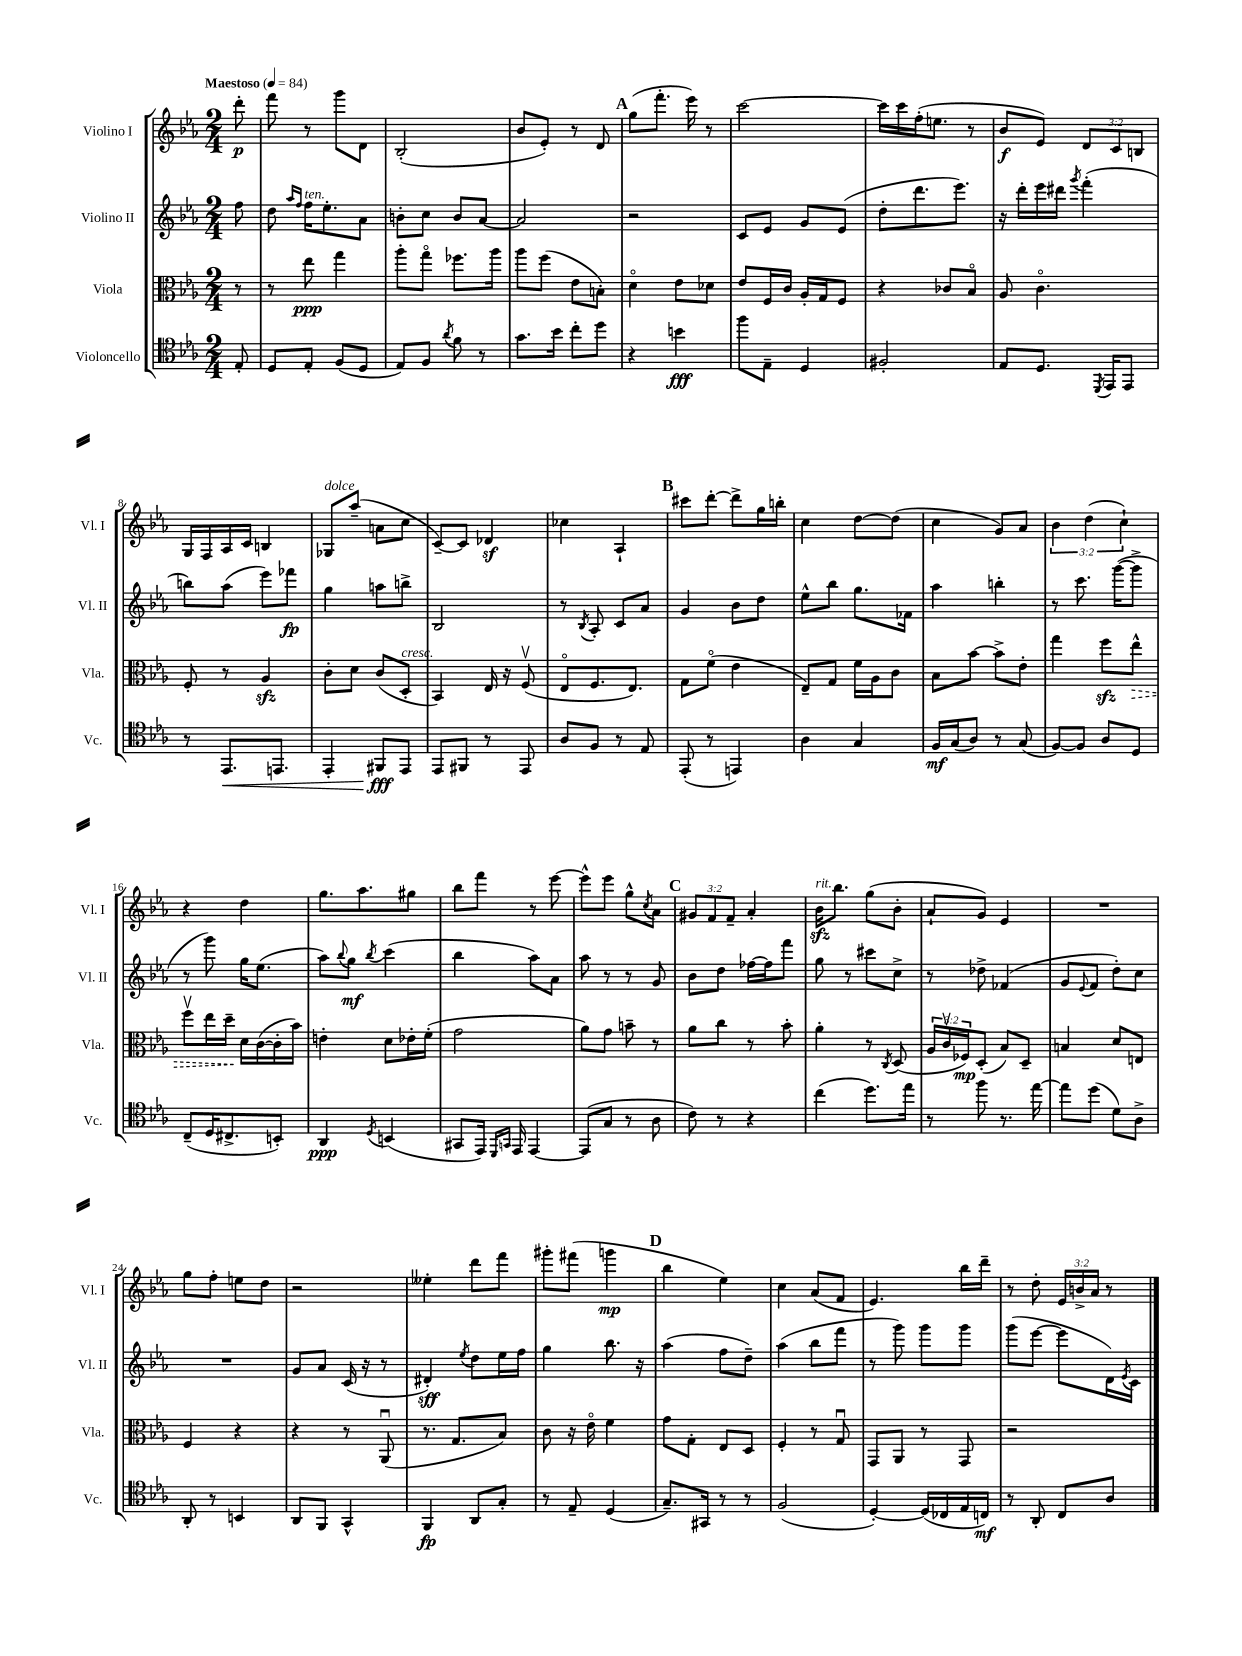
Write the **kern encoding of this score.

**kern	**kern	**kern	**kern
*staff4	*staff3	*staff2	*staff1
*clefC4	*clefC3	*clefG2	*clefG2
*k[b-e-a-]	*k[b-e-a-]	*k[b-e-a-]	*k[b-e-a-]
*M2/4	*M2/4	*M2/4	*M2/4
*MM84	*MM84	*MM84	*MM84
8E-'	8r	8ff	8ddd'
=	=	=	=
8D	8r	8dd	8fff
.	.	16qqaa-	.
.	.	16qqff	.
8E-'	8ee-	16ff	8r
.	.	8.ee-'	.
(8F	4gg	.	8ggg
8D	.	8a-	8d
=	=	=	=
8E-)	8aa-'	8b'	(2B-'
8F	8ggo	8cc	.
8qa-	.	.	.
8f	8.ff-	8b	.
8r	.	[8a-	.
.	16aa-	.	.
=	=	=	=
8.g	8aa-	2a-]	8b-
.	(8ff	.	8e-')
16b-	.	.	.
8cc'	8e-	.	8r
8dd	8B')	.	8d
=	=	=	=
4r	4do	2r	(8gg
.	.	.	8.fff'
4b	8e-	.	.
.	.	.	16eee-)
.	8d-	.	8r
=	=	=	=
8ff	8e-	8c	[2ccc
8E-~	16F	8e-	.
.	16c	.	.
4D	16A-'	8g	.
.	16G	.	.
.	8F	(8e-	.
=	=	=	=
2F#'	4r	8dd'	16ccc]
.	.	.	16ccc
.	.	8.ddd	(16ff'
.	.	.	8.ee
.	8c-	.	.
.	.	8.eee-)	.
.	8B-o	.	8r
=	=	=	=
8E-	8A-	16r	8b-
.	.	16ddd'	.
8.D	4.co	16eee-	8e-)
.	.	16ddd#	.
.	.	8qggg	.
.	.	(4fff'	12d
8qDD	.	.	.
16EE-	.	.	.
.	.	.	12c
8EE-	.	.	.
.	.	.	12B
=	=	=	=
8r	8F'	8bb)	16G
.	.	.	16F
8.EE-	8r	(8aa-	16A-
.	.	.	16c
.	4A-	8eee-)	4B
8.EE	.	.	.
.	.	8fff-	.
=	=	=	=
4EE-'	8c'	4gg	8G-
.	8d	.	(8aa-~
8FF#	(8c	8aa	8a
8EE-	8D'	8bb^	8cc
=	=	=	=
8EE-	4BB-)	2B-	[8c~)
8FF#	.	.	8c]
8r	16E-	.	4d-
.	16r	.	.
8EE-	(8Fv	.	.
=	=	=	=
8A-	8E-o	8r	4cc-
.	.	8qB-	.
8F	8.F	8A-'	.
8r	.	8c	4A-`
.	8.E-)	.	.
8E-	.	8a-	.
=	=	=	=
(8EE-'	8G	4g	8ccc#
8r	(8fo	.	[8ddd'
4EE)	4e-	8b-	8ddd^]
.	.	8dd	16gg
.	.	.	16bb'
=	=	=	=
4A-	8E-~)	8ee-^^	4cc
.	8G	8bb-	.
4G	16f	8.gg	[8dd
.	16A-	.	.
.	8c	.	(8dd]
.	.	16f-	.
=	=	=	=
16F	8B-	4aa-	4cc
(16G	.	.	.
8A-)	[8b-	.	.
8r	8b-^]	4bb'	8g)
(8G	8e-'	.	8a-
=	=	=	=
[8F)	4gg	8r	6b-
8F]	.	8.ccc	.
.	.	.	(6dd
8A-	8ff	.	.
.	.	([16ggg	.
.	.	.	6cc`)
8D	8ee-^^	8ggg^]	.
=	=	=	=
(8C~	8ffv	8r	4r
16D	16ee-	8ggg)	.
8.C#^	16dd~	.	.
.	16d	16gg	4dd
.	([16c	(8.ee-	.
8BB')	16c']	.	.
.	16b-)	.	.
=	=	=	=
4AA-	4e'	8aa-)	8.gg
.	.	8qqbb-	.
.	.	8gg	.
.	.	.	8.aa-
8qD	.	8qbb-	.
(4BB	8d	(4ccc	.
.	16e-'	.	8gg#
.	(16f'	.	.
=	=	=	=
8GG#	2g	4bb-	8bb-
16EE-)	.	.	8fff
16qqDD	.	.	.
16qqGG	.	.	.
16EE-	.	.	.
[4EE-	.	8aa-)	8r
.	.	8a-	[8eee-
=	=	=	=
(8EE-]	8a-)	8aa-	8eee-^^]
8G	8g	8r	8eee-
8r	8b~	8r	8gg^^
.	.	.	8qcc
8A-	8r	8g	8a-
=	=	=	=
8c)	8a-	8b-	12g#
.	.	.	12f
8r	8cc	8dd	.
.	.	.	12f~
4r	8r	[16ff-	4a-'
.	.	16ff-]	.
.	8b-'	8fff	.
=	=	=	=
(4cc	4a-'	8gg	16b-
.	.	.	8.bb-
.	.	8r	.
8.dd)	8r	8ccc#	(8gg
.	8qC	.	.
.	(8D	8cc^	8b-'
16ee-	.	.	.
=	=	=	=
8r	24A-	8r	8a-`
.	24cv	.	.
.	24F-)	.	.
8ff	(8D'	8dd-^	8g)
8.r	8B-)	(4f-	4e-
.	8D~	.	.
[16ee-	.	.	.
=	=	=	=
8ee-]	4B	8g	2r
.	.	8qqe-	.
(8dd	.	8f	.
8d)	8d	8dd')	.
8A-^	8E	8cc	.
=	=	=	=
8AA-'	4F	2r	8gg
8r	.	.	8ff'
4BB	4r	.	8ee
.	.	.	8dd
=	=	=	=
8AA-	4r	8g	2r
8FF	.	8a-	.
4GG^^	8r	(16c	.
.	.	16r	.
.	(8AA-u	8r	.
=	=	=	=
4FF	8.r	4d#')	4ee--'
.	8.G	.	.
.	.	8qee-	.
8AA-	.	8dd	8ddd
8G'	8B-)	16ee-	8fff
.	.	16ff	.
=	=	=	=
8r	8c	4gg	8ggg#'
8E-~	16r	.	(8fff#
.	16e-o	.	.
(4D	4f	8.bb-	4ggg
.	.	16r	.
=	=	=	=
8.G~)	8g	(4aa-	4bb-
.	8G'	.	.
16GG#	.	.	.
8r	8E-	8ff	4ee-)
8r	8D	8dd~)	.
=	=	=	=
(2F	4F'	(4aa-	4cc
.	8r	8bb-	(8a-
.	8Gu	8fff	8f
=	=	=	=
[4D')	8GG	8r	4.e-)
.	8AA-	8ggg)	.
(16D]	8r	8ggg	.
16C-	.	.	.
16E-	8GG	8ggg	16bb-
16C)	.	.	16ddd~
=	=	=	=
8r	2r	(8ggg	8r
8AA-'	.	[8eee-	8dd'
8C	.	8eee-]	24e-
.	.	.	24b^
.	.	.	24a-
8A-	.	16d)	8r
.	.	8qe-	.
.	.	16c	.
==	==	==	==
*-	*-	*-	*-
